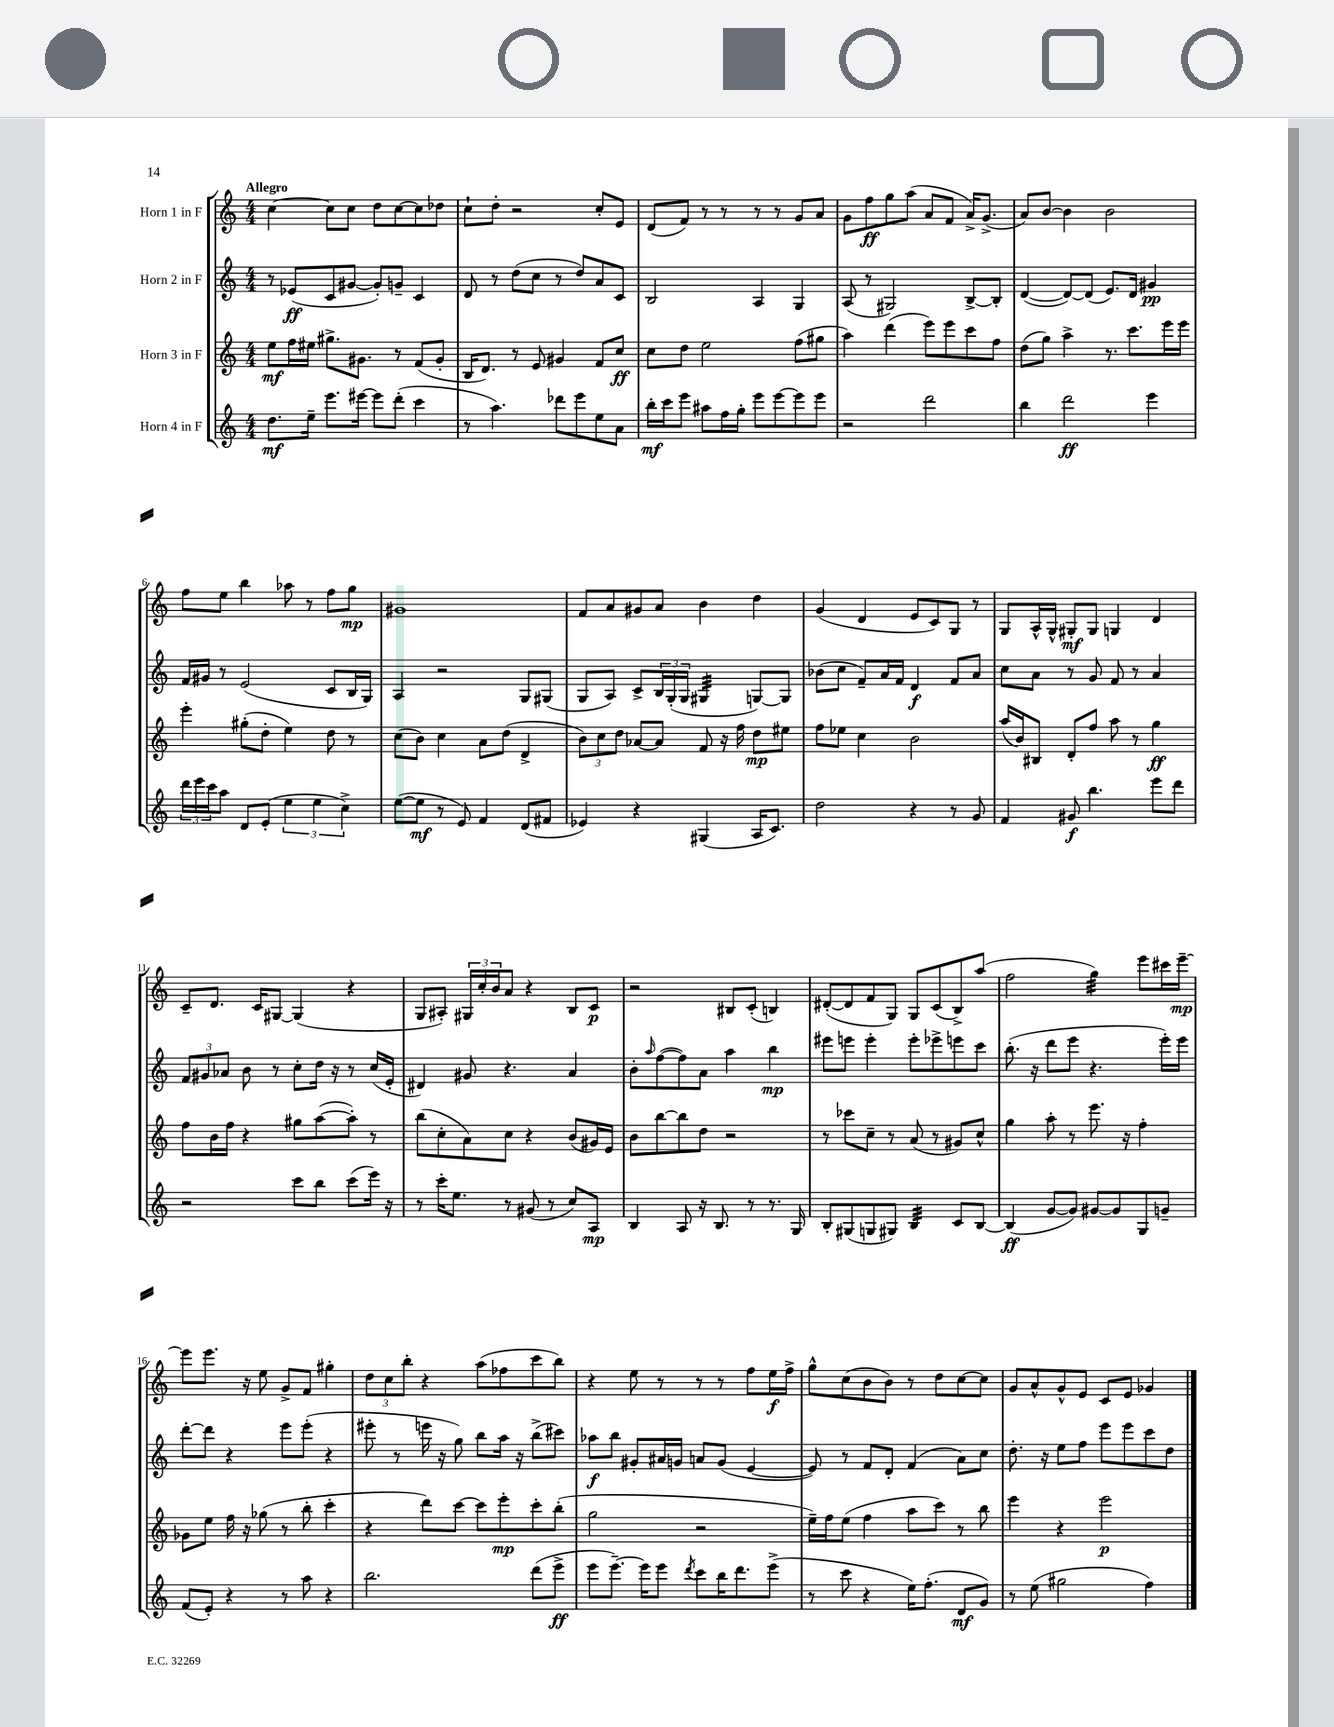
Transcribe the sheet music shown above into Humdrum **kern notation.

**kern	**kern	**kern	**kern
*staff4	*staff3	*staff2	*staff1
*clefG2	*clefG2	*clefG2	*clefG2
*k[]	*k[]	*k[]	*k[]
*M4/4	*M4/4	*M4/4	*M4/4
8.dd	8ee	8r	[4cc
.	16ff	(8e-	.
16ee~	16ee#	.	.
8.eee	8.gg#^	8c	8cc]
.	.	[8g#	8cc
[16eee#	8.g#	.	.
8eee#]	.	8g#'])	8dd
(8ddd'	8r	8g~	[8cc
4ccc	(8f	4c	8cc]
.	8g#'	.	8dd-
=	=	=	=
8r	16B	8d	8cc`
.	8.d)	.	.
4.aa)	.	8r	8dd'
.	8r	(8dd	2r
.	8e	8cc	.
8ddd-	4g#	8r	.
8eee	.	8dd)	.
8ee	8f	8a	8cc'
8a	8cc	8c	8e
=	=	=	=
16bb'	8cc	2B	(8d
16ccc	.	.	.
8eee	8dd	.	8f)
8aa#	2ee	.	8r
16ff	.	.	8r
16gg'	.	.	.
8eee	.	4A	8r
[8eee	.	.	8r
8eee]	(8ff	4G	8g
8eee	8gg#	.	8a
=	=	=	=
2r	4aa)	(8A	8g
.	.	8r	8ff
.	(4ddd	2G#)	8gg
.	.	.	(8aa
2ddd	8eee)	.	8a
.	8eee	.	8f
.	8ccc	[8B^	16a^)
.	.	.	(8.g^
.	8ff	8B']	.
=	=	=	=
4bb	(8dd	([4d	8a)
.	8gg)	.	[8b
2ddd	4aa^	8d_)	4b]
.	.	(8d]	.
.	8.r	8.e)	2b
.	8.ccc	16d	.
4eee	.	4g#	.
.	16eee	.	.
.	16eee	.	.
=	=	=	=
24ddd	4eee'	16f	8ff
24eee	.	.	.
.	.	16g#	.
24ccc	.	.	.
8aa	.	8r	8ee
8d	(8gg#'	(2e	4bb
(8e'	8dd'	.	.
6ee	4ee)	.	8aa-
.	.	.	8r
6ee	.	.	.
.	8dd	8c	8ff
6cc^)	.	.	.
.	8r	16B	8gg
.	.	16G)	.
=	=	=	=
([8ee	(8cc	4A	1g#
8ee]	8b)	.	.
8r	4cc	2r	.
8e)	.	.	.
4f	8a	.	.
.	(8dd	.	.
(8d	4d^	8G	.
8f#	.	(8G#	.
=	=	=	=
4e-)	12b)	8G	8f
.	12cc	.	.
.	.	8A)	8a
.	12dd	.	.
4r	[8a-	8c^	8g#
.	8a-]	24B	8a
.	.	(24G'	.
.	.	24G	.
(4G#	8f	4G#	4b
.	16r	.	.
.	16ff	.	.
16A	8dd	[8G)	4dd
8.c)	.	.	.
.	8ee#	8G]	.
=	=	=	=
2dd	8ff	(8b-	(4g
.	8ee-	8cc	.
.	4cc	8f~)	4d
.	.	16a	.
.	.	16f	.
4r	2b	4d	8e
.	.	.	8c)
8r	.	8f	8G
8g	.	8a	8r
=	=	=	=
4f	(16aa	8cc	8G
.	16b)	.	.
.	8B#	8a	16A^^
.	.	.	16G^^
8g#	8d'	8r	8G#'
4.bb	8ff	8g	8G#
.	8aa	8f	4G
.	8r	8r	.
8eee	4gg	4a	4d
8ddd	.	.	.
=	=	=	=
2r	8ff	12f	8c~
.	.	12g#	.
.	16b	.	8.d
.	.	12a-	.
.	16ff	.	.
.	4r	8b	.
.	.	.	16c
.	.	8r	[8G#
8ccc	8gg#	8cc'	(4G#]
8bb	([8aa	16dd	.
.	.	16r	.
(8ccc	8aa'])	8r	4r
16eee)	8r	(16cc	.
16r	.	16e'	.
=	=	=	=
8r	(8bb	4d#)	8G
16ccc'	8cc'	.	8A#')
8.ee	.	.	.
.	8a)	8g#	24G#
.	.	.	24cc'
.	.	.	24b
8r	8cc	4.r	8a
(8g#	4r	.	4r
8r	.	.	.
8cc)	(8b	4a	8B
8A	16g#)	.	8c
.	16e	.	.
=	=	=	=
4B	8b	8b'	2r
.	.	16qqaa	.
.	[8bb	([8ff	.
8A	8bb]	8ff])	.
16r	8dd	8a	.
8.B	.	.	.
.	2r	4aa	8B#
8r	.	.	(8c'
8.r	.	4bb	4B)
16G	.	.	.
=	=	=	=
8B'	8r	8eee#	([8d#'
(8G#	8ccc-	8eee	8d#]
8G	8cc~	4eee'	8f
8G#)	8r	.	8G)
4B	(8a	8eee'	8G
.	8r	8eee-^	(8c
8c	8g#)	8eee	8B^)
[8B	8cc^^	8ccc	(8aa
=	=	=	=
(4B]	4gg	(8.bb'	2ff
.	.	16r	.
[8g	8aa'	8ddd	.
8g])	8r	8eee	.
[8g#	8.eee	4.r	4gg)
8g#]	.	.	.
.	16r	.	.
8G	4ff'	.	8eee
8g~	.	16eee')	16ccc#
.	.	16eee	[16eee~
=	=	=	=
(8f	8g-	[8ddd'	8eee]
8e')	8ee	8ddd]	8.eee
4r	16ff	4r	.
.	16r	.	16r
.	(8gg-	.	8ee
8r	8r	8eee	8g^
8aa	8bb'	(8eee'	8f
4r	4ccc'	4r	4gg#'
=	=	=	=
2.bb	4r	8eee#'	12dd
.	.	.	12cc
.	.	8r	.
.	.	.	12bb'
.	8ddd)	16eee	4r
.	.	16r	.
.	[8ccc	8gg)	.
.	8ccc]	8bb	(8aa
.	8eee'	16aa	8ff-
.	.	16r	.
(8ddd	8ccc'	(8bb^	8ccc
8eee^	(8bb'	8ccc#)	8bb)
=	=	=	=
8eee	2gg	8aa-	4r
[8.eee~)	.	8bb	.
.	.	8g#'	8ee
16eee]	.	.	.
8eee	.	16a#	8r
.	.	16g	.
8qddd	.	.	.
8ccc	2r	8a	8r
16bb	.	(8g	8r
8.ddd	.	.	.
.	.	[4e	8ff
(8eee^	.	.	16ee
.	.	.	16ff^
=	=	=	=
8r	16ee~)	8e])	8gg^^
.	16ff	.	.
8ccc	(8ee	8r	(8cc
4r	4ff	8f	8b
.	.	8d'	8b)
16ee)	8aa	(4f	8r
(8.ff'	.	.	.
.	8ccc)	.	8dd
8d	8r	8a)	[8cc
8g)	8bb	8cc	8cc]
=	=	=	=
8r	4eee	8.dd'	8g
(8ee	.	.	8a^^
.	.	16r	.
2gg#	4r	8ee	8g^^
.	.	8ff	8e
.	2eee	8eee	8c
.	.	8eee	8e
4ff)	.	8ccc	4g-
.	.	8dd	.
==	==	==	==
*-	*-	*-	*-
